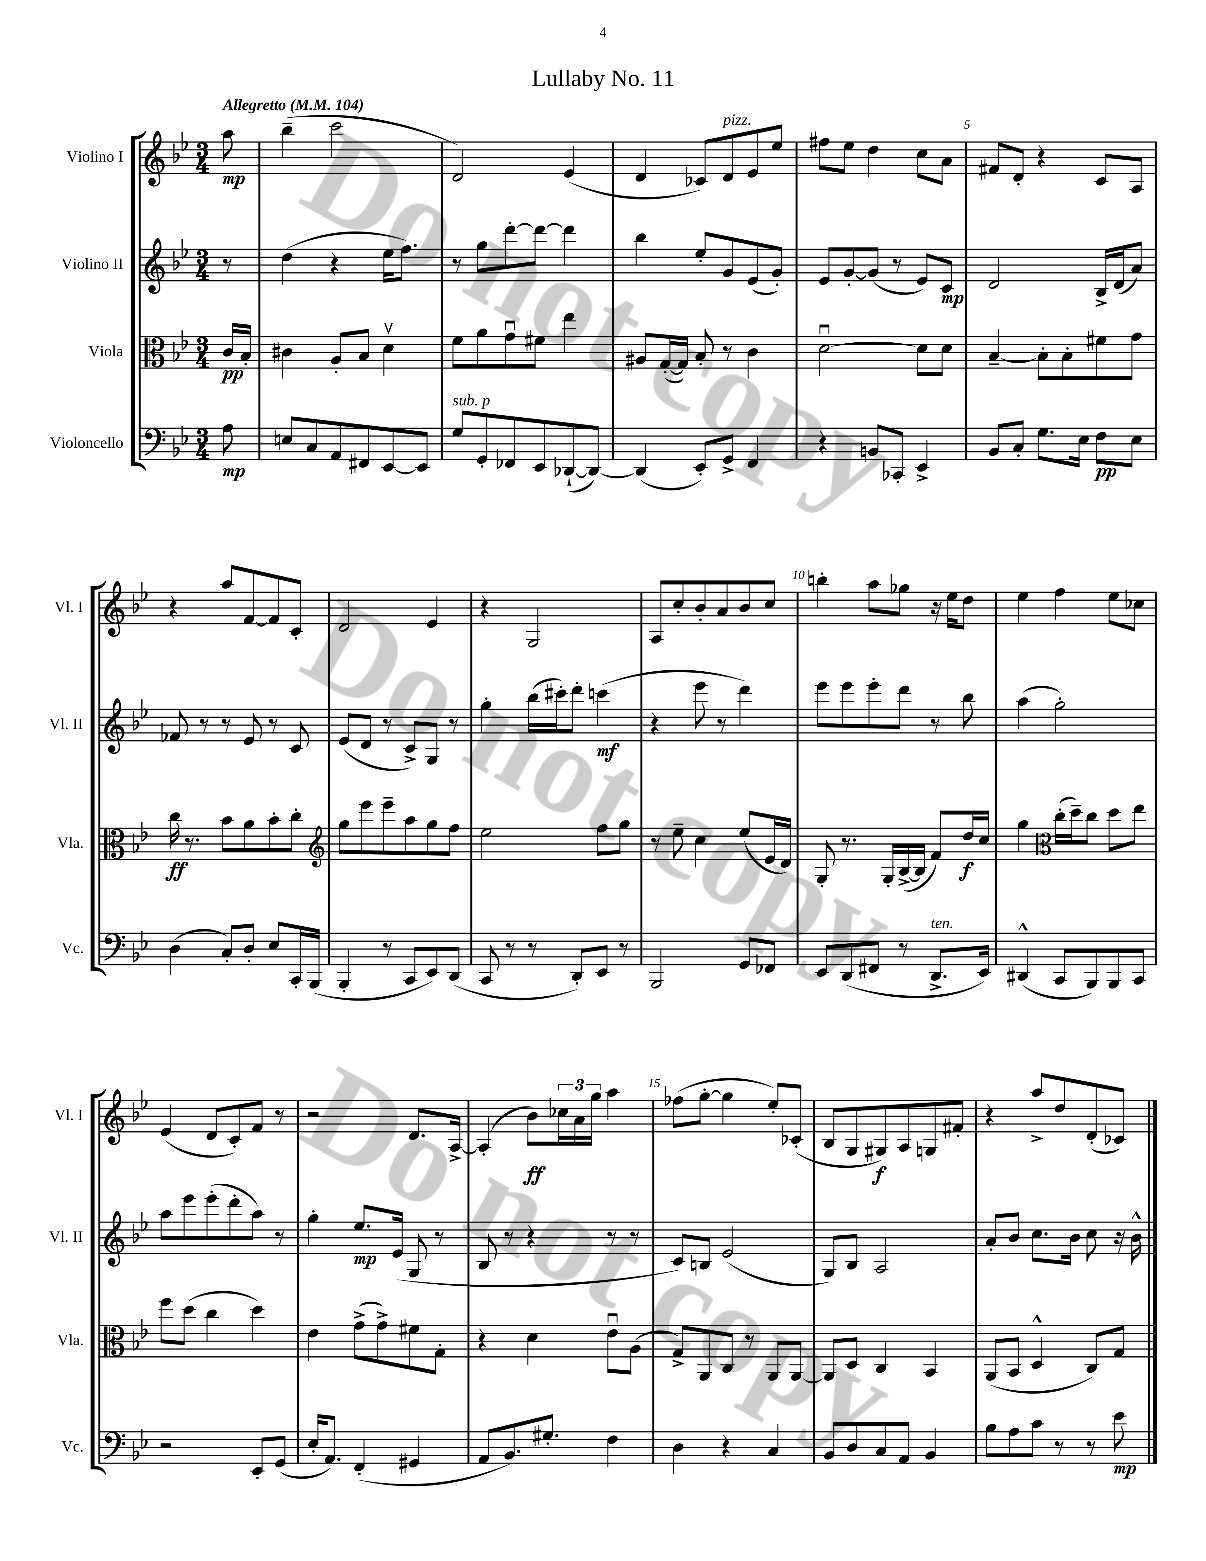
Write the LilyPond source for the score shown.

\header { title = "Lullaby No. 11" }
<<
\new StaffGroup <<
\new Staff = "s0" \with { instrumentName = "Violino I" shortInstrumentName = "Vl. I" } {
    \clef treble \key bes \major \numericTimeSignature \time 3/4 \partial 8 \tempo "Allegretto" 4 = 104
    a''8\mp |
    bes''4--( c'''2 |
    d'2) ees'4( |
    d'4 ces'8) d'8^\markup { \italic "pizz." } ees'8 ees''8 |
    fis''8 ees''8 d''4 c''8 a'8 |
    fis'8 d'8-. r4 c'8 a8 |
    r4 a''8 f'8~ f'8 c'8-. |
    d'2 ees'4 |
    r4 g2 |
    a8 c''8-. bes'8-. a'8 bes'8 c''8 |
    b''4-. a''8 ges''8 r16 ees''16 d''8 |
    ees''4 f''4 ees''8 ces''8 |
    ees'4( d'8 c'8-.) f'8 r8 |
    r2 d'8. a16~-> |
    a4-.( bes'8\ff) \tuplet 3/2 { ces''16 a'16 g''16 } a''4 |
    fes''8( g''8~-. g''4 ees''8-.) ces'8-.( |
    bes8 g8 gis8\f) a8 g8 fis'8-. |
    r4 a''8-> d''8 d'8-.( ces'8) \bar "|." |
}
\new Staff = "s1" \with { instrumentName = "Violino II" shortInstrumentName = "Vl. II" } {
    \clef treble \key bes \major \numericTimeSignature \time 3/4 \partial 8
    r8 |
    d''4( r4 ees''16 f''8.) |
    r8 g''8 d'''8~-. d'''8~ d'''4 |
    bes''4 ees''8-. g'8 ees'8( g'8-.) |
    ees'8 g'8~-. g'8( r8 ees'8) c'8\mp |
    d'2 bes16-> d'16( a'8) |
    fes'8 r8 r8 ees'8 r8 c'8 |
    ees'8( d'8 r8 c'8->) g8 r8 |
    g''4-. bes''16( cis'''16-.) d'''8-. c'''4\mf( |
    r4 ees'''8 r8 d'''4) |
    ees'''8 ees'''8 ees'''8-. d'''8 r8 bes''8 |
    a''4( g''2-.) |
    a''8 ees'''8 ees'''8-.( d'''8-. a''8) r8 |
    g''4-. ees''8.\mp ees'16( g8 r8 |
    bes8 r8 r4 r8 r8 |
    c'8) b8 ees'2( |
    g8) bes8 a2 |
    a'8-. bes'8 c''8. bes'16 c''8 r16 bes'16-^ \bar "|." |
}
\new Staff = "s2" \with { instrumentName = "Viola" shortInstrumentName = "Vla." } {
    \clef alto \key bes \major \numericTimeSignature \time 3/4 \partial 8
    c'16\pp bes16-. |
    cis'4 a8-. bes8 d'4\upbow |
    f'8 a'8 g'8\downbow fis'8 ees''4 |
    ais8 g16~-.( g16) bes8-. r8 c'4 |
    d'2~\downbow d'8 d'8 |
    bes4~-- bes8-. bes8-. fis'8 g'8 |
    c''16\ff r8. bes'8 a'8 bes'8-. c''8-. |
    \clef treble g''8 ees'''8 ees'''8-- a''8 g''8 f''8 |
    ees''2 f''8 g''8 |
    r8 ees''8-- c''4 ees''8( ees'16 d'16) |
    g8-. r8. g16-. bes16~->( bes16 f'8) d''16\f c''16 |
    g''4 \clef alto c''16-.( d''16--) c''8 d''8 ees''8 |
    f''8 d''8( c''4 d''4) |
    ees'4 g'8->( g'8->) fis'8 g8-. |
    r4 d'4 ees'8\downbow a8( |
    g8->) a,8 c8 r8 a,8 a,8~ |
    a,8 d8 c4 bes,4 |
    a,8( bes,8 d4-^ c8) g8 \bar "|." |
}
\new Staff = "s3" \with { instrumentName = "Violoncello" shortInstrumentName = "Vc." } {
    \clef bass \key bes \major \numericTimeSignature \time 3/4 \partial 8
    a8\mp |
    e8 c8 a,8 fis,8 ees,8~ ees,8 |
    g8^\markup { \italic "sub. p" } g,8-. fes,8 ees,8 des,8~-!( des,8~) |
    des,4( ees,8-.) g,8-> f,4 |
    r4 b,8 ces,8-. ees,4-> |
    bes,8 c8-. g8. ees16 f8\pp ees8 |
    d4( c8-.) d8-. ees8 c,16-. bes,,16( |
    bes,,4-. r8 c,8 ees,8) d,8( |
    c,8 r8 r8 d,8-.) ees,8 r8 |
    bes,,2 g,8 fes,8 |
    ees,8 d,8( fis,8 r8 d,8.->^\markup { \italic "ten." } ees,16) |
    dis,4-^( c,8 bes,,8) bes,,8 c,8 |
    r2 ees,8-. g,8( |
    ees16-. a,8.) f,4-.( gis,4 |
    a,8 bes,8.) gis8.-. f4 |
    d4 r4 c4 |
    bes,8 d8 c8 a,8 bes,4 |
    bes8 a8 c'8 r8 r8 ees'8\mp \bar "|." |
}
>>
>>
\layout { \context { \Score \override BarNumber.break-visibility = ##(#f #t #t) barNumberVisibility = #(every-nth-bar-number-visible 5) } }
